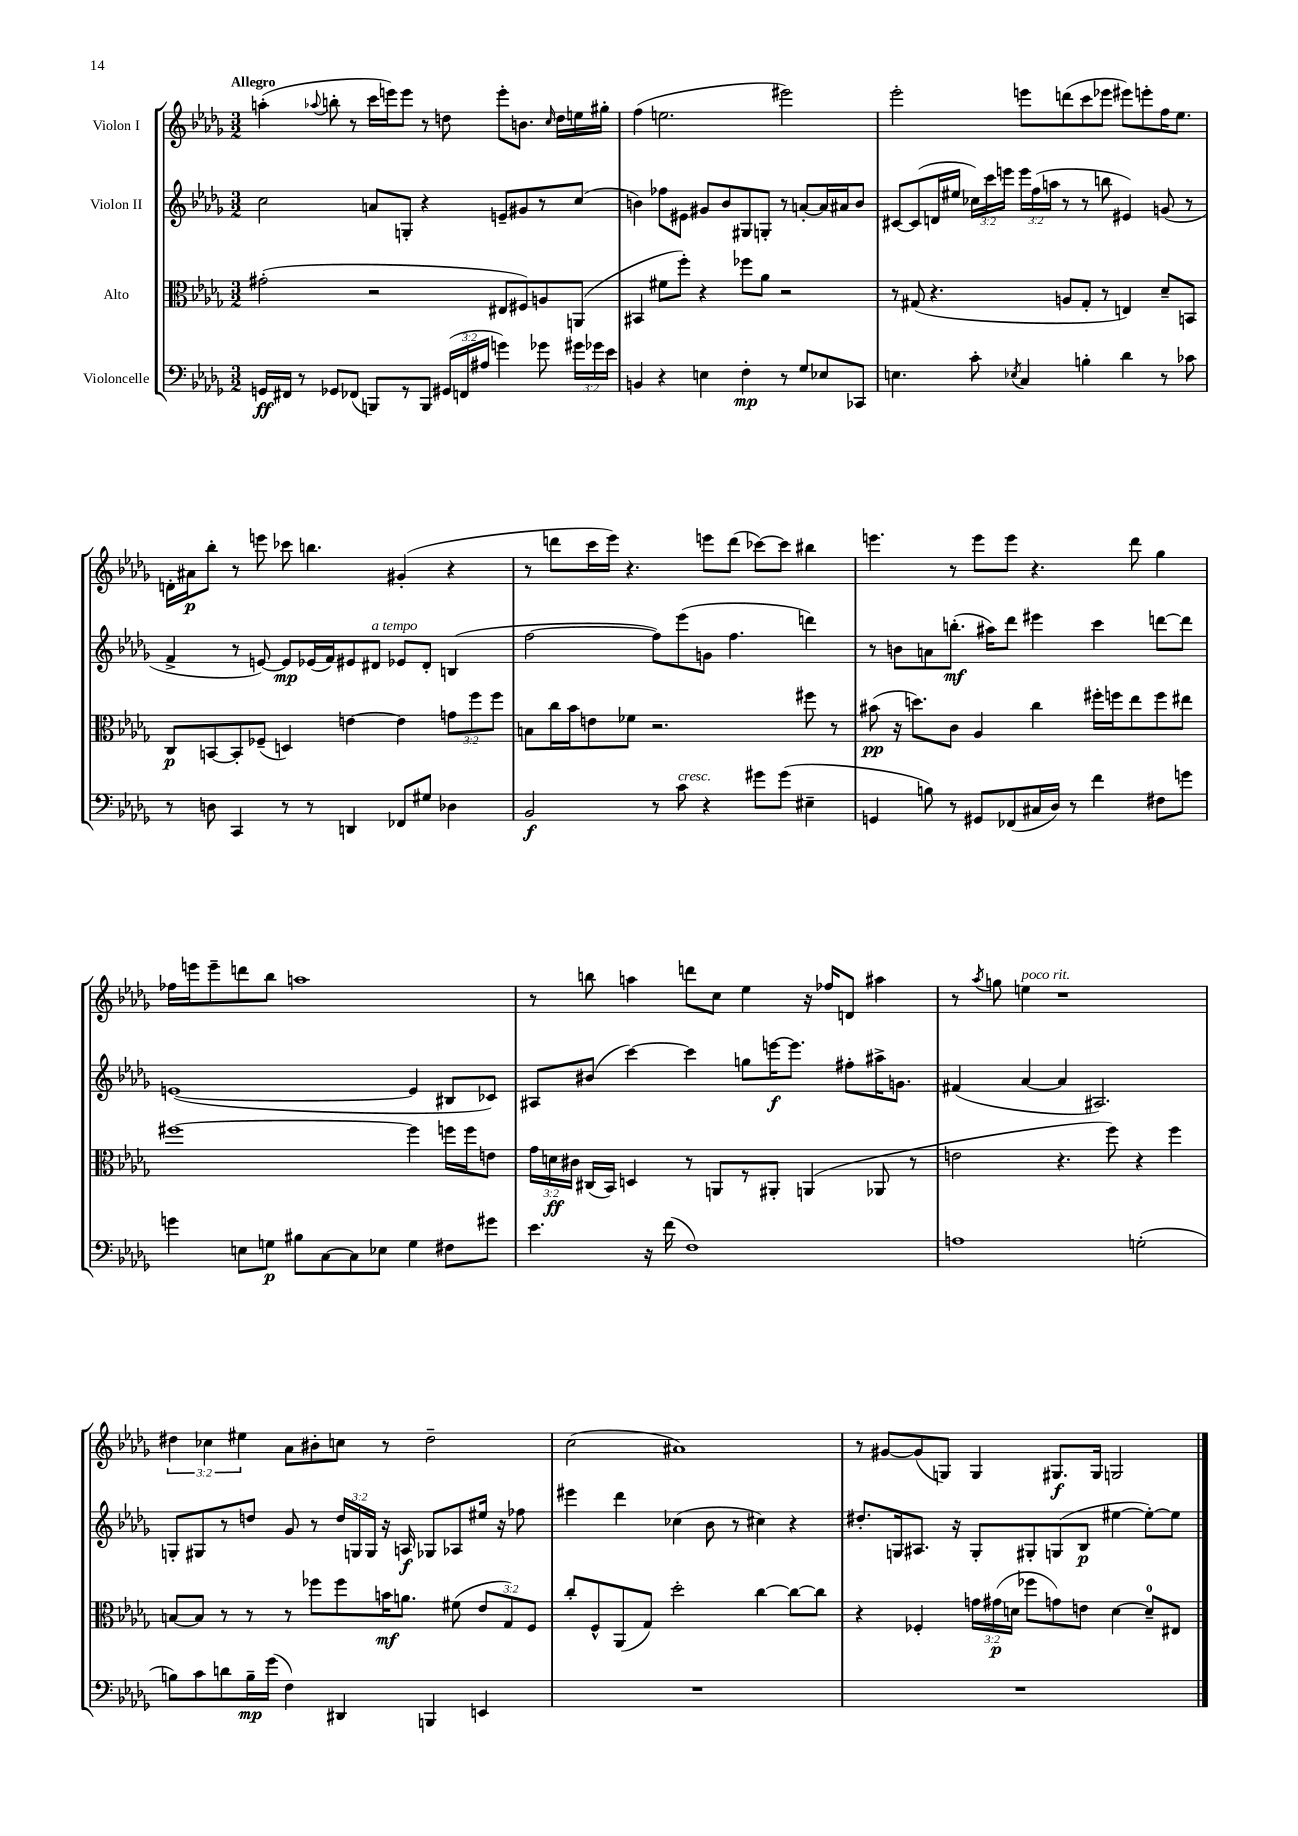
<<
\new StaffGroup <<
\new Staff = "s0" \with { instrumentName = "Violon I" } {
    \clef treble \key des \major \numericTimeSignature \time 3/2 \override Staff.TupletNumber.text = #tuplet-number::calc-fraction-text \tempo "Allegro"
    \autoBeamOff a''4-.( \appoggiatura { aes''8 } b''8-. r8 c'''16[ e'''16) e'''8] r8 d''8 e'''8[-. b'8.] \grace { c''16 } d''16[ e''16 gis''16]-. |
    f''4( e''2. eis'''2) |
    ees'''2-. e'''8[ d'''8( c'''8 ees'''8] eis'''8[) e'''8-. f''16 ees''8.] |
    d'16[-. ais'16\p bes''8]-. r8 e'''8 ces'''8 b''4. gis'4-.( r4 |
    r8 d'''8[ c'''16 ees'''16]) r4. e'''8[ d'''8]( ces'''8[~) ces'''8] bis''4 |
    e'''4. r8 e'''8[ e'''8] r4. des'''8 ges''4 |
    fes''16[ e'''16 e'''8-- d'''8 bes''8] a''1 |
    r8 b''8 a''4 d'''8[ c''8] ees''4 r16 fes''16[ d'8] ais''4 |
    r8 \acciaccatura { aes''8 } g''8 e''4^\markup { \italic "poco rit." } r1 |
    \tuplet 3/2 { dis''4 ces''4 eis''4 } aes'8[ bis'8-. c''8] r8 dis''2-- |
    c''2( ais'1) |
    r8 gis'8[~ gis'8( g8]) g4 gis8.[\f gis16] g2 \bar "|." |
}
\new Staff = "s1" \with { instrumentName = "Violon II" } {
    \clef treble \key des \major \numericTimeSignature \time 3/2 \override Staff.TupletNumber.text = #tuplet-number::calc-fraction-text
    \autoBeamOff c''2 a'8[ g8]-. r4 e'8[-- gis'8 r8 c''8]( |
    b'4) fes''8[ eis'8] gis'8[ b'8 gis8 g8]-. r8 a'8[~-. a'16 ais'16 b'8] |
    cis'8[~ cis'8( d'16 eis''16] \tuplet 3/2 { ces''16[) c'''16 e'''16] } \tuplet 3/2 { e'''16[ f''16( a''16] } r8 r8 b''8 eis'4) g'8( r8 |
    f'4-> r8 e'8~) e'8[\mp ees'16( f'16) eis'8 dis'8]^\markup { \italic "a tempo" } ees'8[ dis'8]-. b4( |
    f''2~ f''8[) ees'''8( g'8] f''4. d'''4) |
    r8 b'8[ a'8 b''8.]-.\mf( ais''16[) des'''8] eis'''4 c'''4 d'''8[~ d'''8] |
    e'1~( e'4 bis8[ ces'8]) |
    ais8[ bis'8]( c'''4~) c'''4 g''8[ e'''16~\f e'''8.] fis''8[-. ais''16-> g'8.] |
    fis'4( aes'4~ aes'4 ais2.) |
    g8[-. gis8 r8 d''8] ges'8 r8 \tuplet 3/2 { d''16[ g16 g16] } r16 a16\f ges8[ aes8 eis''16] r16 fes''8 |
    eis'''4 des'''4 ces''4( bes'8 r8 cis''4) r4 |
    dis''8.[-. g16 ais8.] r16 g8[-. gis8-. g8( bes8]\p eis''4~ eis''8[~-.) eis''8] \bar "|." |
}
\new Staff = "s2" \with { instrumentName = "Alto" } {
    \clef alto \key des \major \numericTimeSignature \time 3/2 \override Staff.TupletNumber.text = #tuplet-number::calc-fraction-text
    \autoBeamOff gis'2-.( r2 eis8[ fis8) a8 a,8]( |
    bis,4 fis'8[ f''8]-.) r4 fes''8[ aes'8] r2 |
    r8 gis8( r4. a8[ gis8]-. r8 e4) des'8[-- b,8] |
    c8[\p b,8~ b,8-. fes8]--( d4) e'4~ e'4 \tuplet 3/2 { g'8[ f''8 f''8] } |
    b8[ c''16 bes'16 e'8 fes'8] r2. fis''8 r8 |
    bis'8\pp( r16 d''8.[) c'8] aes4 c''4 fis''16[-. f''16 ees''8 f''8 eis''8] |
    fis''1~ fis''4 f''16[ f''16 e'8] |
    \tuplet 3/2 { ges'16[ d'16\ff cis'16] } cis16[( bes,16]) d4 r8 a,8[ r8 ais,8]-. a,4( aes,8 r8 |
    e'2 r4. f''8) r4 f''4 |
    b8[~ b8] r8 r8 r8 fes''8[ fes''8 b'16\mf a'8.] fis'8( \tuplet 3/2 { ees'8[ ges8) f8] } |
    c''8[-. f8-^ aes,8( ges8]) des''2-. c''4~ c''8[~ c''8] |
    r4 fes4-. \tuplet 3/2 { g'16[ gis'16\p( d'16] } fes''8[ g'8) e'8] d'4~ d'8[-0-- eis8] \bar "|." |
}
\new Staff = "s3" \with { instrumentName = "Violoncelle" } {
    \clef bass \key des \major \numericTimeSignature \time 3/2 \override Staff.TupletNumber.text = #tuplet-number::calc-fraction-text
    \autoBeamOff g,16[\ff fis,16] r8 ges,8[ fes,8]( b,,8[) r8 b,,8] \tuplet 3/2 { gis,16[( f,16 ais16] } g'4) ges'8 \tuplet 3/2 { gis'16[ ges'16 ees'16] } |
    b,4 r4 e4 f4-.\mp r8 ges8[ ees8 ces,8] |
    e4. c'8-. \acciaccatura { ees8 } c4 b4-. des'4 r8 ces'8 |
    r8 d8 c,4 r8 r8 d,4 fes,8[ gis8] des4 |
    bes,2\f r8 c'8^\markup { \italic "cresc." } r4 gis'8[ gis'8]( eis4-- |
    g,4 b8) r8 gis,8[ fes,8( cis16 des16]) r8 f'4 fis8[ g'8] |
    g'4 e8[ g8]\p bis8[ c8~ c8 ees8] g4 fis8[ gis'8] |
    ees'4. r16 f'16( f1) |
    a1 g2-.( |
    b8[) c'8 d'8 b16--\mp ges'16]( f4) dis,4 b,,4 e,4 |
    R1. |
    R1. \bar "|." |
}
>>
>>
\layout { \context { \Score \remove "Bar_number_engraver" } }
